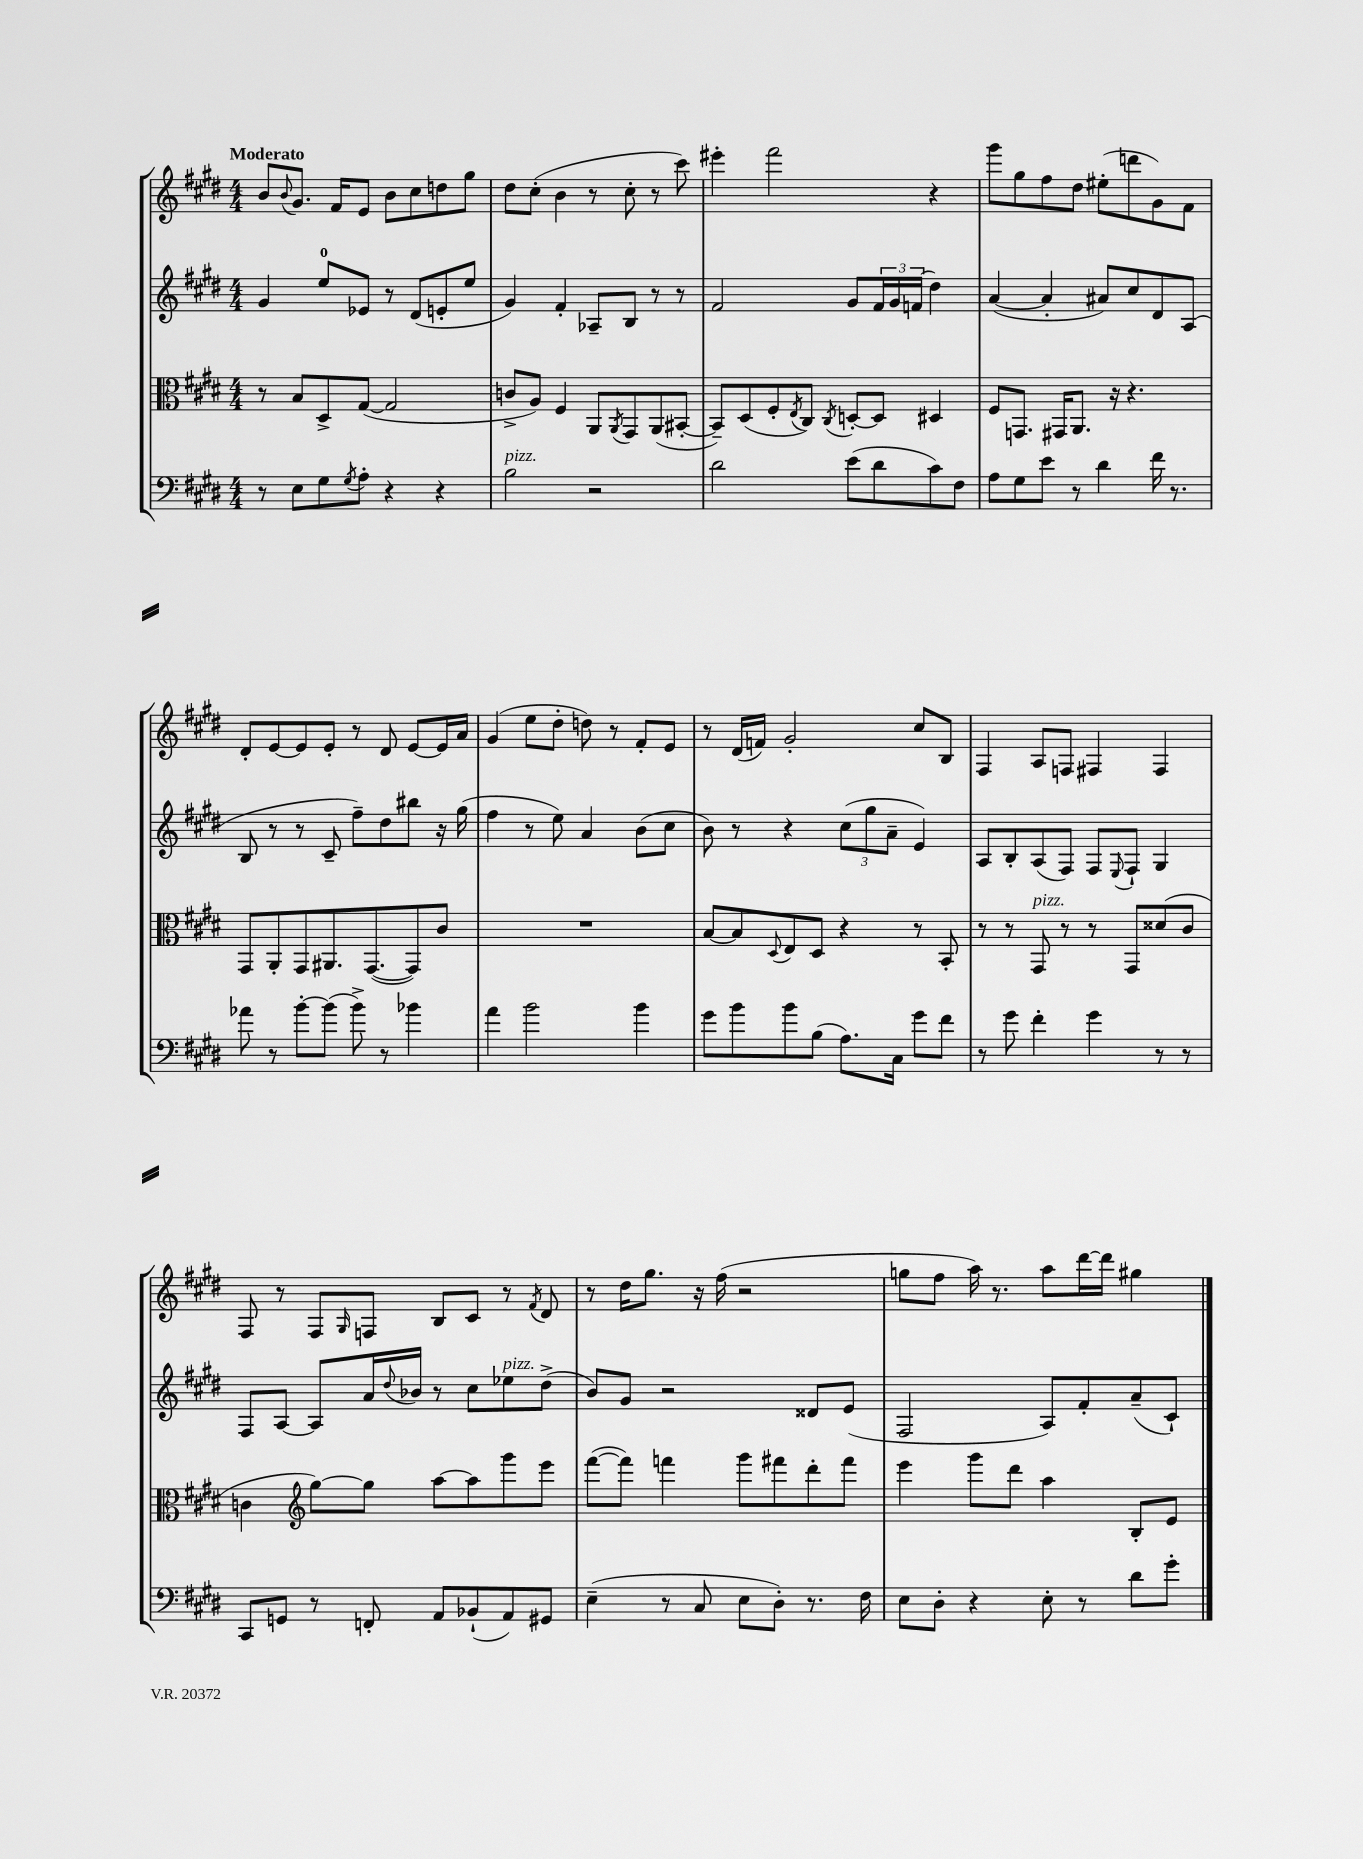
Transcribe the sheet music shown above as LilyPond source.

<<
\new StaffGroup <<
\new Staff = "s0" {
    \clef treble \key e \major \numericTimeSignature \time 4/4 \tempo "Moderato"
    b'8 \appoggiatura { b'8 } gis'8. fis'16 e'8 b'8 cis''8 d''8 gis''8 |
    dis''8 cis''8-.( b'4 r8 cis''8-. r8 cis'''8) |
    eis'''4-. fis'''2 r4 |
    gis'''8 gis''8 fis''8 dis''8 eis''8-.( d'''8 gis'8) fis'8 |
    dis'8-. e'8~ e'8 e'8-. r8 dis'8 e'8~ e'16 a'16 |
    gis'4( e''8 dis''8-. d''8) r8 fis'8-. e'8 |
    r8 dis'16( f'16) gis'2-. cis''8 b8 |
    fis4 a8 f8 fis4 fis4 |
    fis8 r8 fis8 \grace { gis16 } f8 b8 cis'8 r8 \acciaccatura { fis'8 } dis'8 |
    r8 dis''16 gis''8. r16 fis''16( r2 |
    g''8 fis''8 a''16) r8. a''8 dis'''16~ dis'''16 gis''4 \bar "|." |
}
\new Staff = "s1" {
    \clef treble \key e \major \numericTimeSignature \time 4/4
    gis'4 e''8-0 ees'8 r8 dis'8( e'8-. e''8 |
    gis'4) fis'4-. aes8-- b8 r8 r8 |
    fis'2 gis'8 \tuplet 3/2 { fis'16 gis'16 f'16( } dis''4) |
    a'4~( a'4-. ais'8) cis''8 dis'8 a8( |
    b8 r8 r8 cis'8-- fis''8--) dis''8 bis''8 r16 gis''16( |
    fis''4 r8 e''8) a'4 b'8( cis''8 |
    b'8) r8 r4 \tuplet 3/2 { cis''8( gis''8 a'8-- } e'4) |
    a8 b8-. a8( fis8) fis8 \appoggiatura { e8 } fis8-! gis4 |
    fis8 a8~ a8 a'16 \appoggiatura { dis''8 } bes'16 r8 cis''8 ees''8^\markup { \italic "pizz." } dis''8->( |
    b'8) gis'8 r2 disis'8 e'8( |
    fis2 a8) fis'8-. a'8--( cis'8-!) \bar "|." |
}
\new Staff = "s2" {
    \clef alto \key e \major \numericTimeSignature \time 4/4
    r8 b8 dis8-> gis8~( gis2 |
    c'8-> a8) fis4 a,8 \acciaccatura { a,8 } gis,8 a,8( bis,8~-. |
    bis,8--) dis8( fis8-. \acciaccatura { e8 } cis8) \acciaccatura { cis8 } d8~-. d8 dis4 |
    fis8 g,8. gis,16 a,8. r16 r4. |
    gis,8 a,8-. gis,8 ais,8. gis,8.~( gis,8) cis'8 |
    R1 |
    b8~ b8 \appoggiatura { dis8 } e8 dis8 r4 r8 b,8-. |
    r8 r8 gis,8^\markup { \italic "pizz." } r8 r8 gis,8 disis'8( cis'8 |
    c'4 \clef treble gis''8~) gis''8 a''8~ a''8 gis'''8 e'''8 |
    fis'''8~( fis'''8) f'''4 gis'''8 fis'''8 dis'''8-. fis'''8 |
    e'''4 gis'''8 dis'''8 a''4 b8-. e'8 \bar "|." |
}
\new Staff = "s3" {
    \clef bass \key e \major \numericTimeSignature \time 4/4
    r8 e8 gis8 \acciaccatura { gis8 } a8-. r4 r4 |
    b2^\markup { \italic "pizz." } r2 |
    dis'2 e'8( dis'8 cis'8) fis8 |
    a8 gis8 e'8 r8 dis'4 fis'16 r8. |
    aes'8 r8 b'8~-. b'8( b'8->) r8 bes'4 |
    a'4 b'2 b'4 |
    gis'8 b'8 b'8 b8( a8.) cis16 gis'8 fis'8 |
    r8 gis'8 fis'4-. gis'4 r8 r8 |
    cis,8 g,8 r8 f,8-. a,8 bes,8-!( a,8) gis,8 |
    e4--( r8 cis8 e8 dis8-.) r8. fis16 |
    e8 dis8-. r4 e8-. r8 dis'8 gis'8-. \bar "|." |
}
>>
>>
\layout { \context { \Score \remove "Bar_number_engraver" } }
